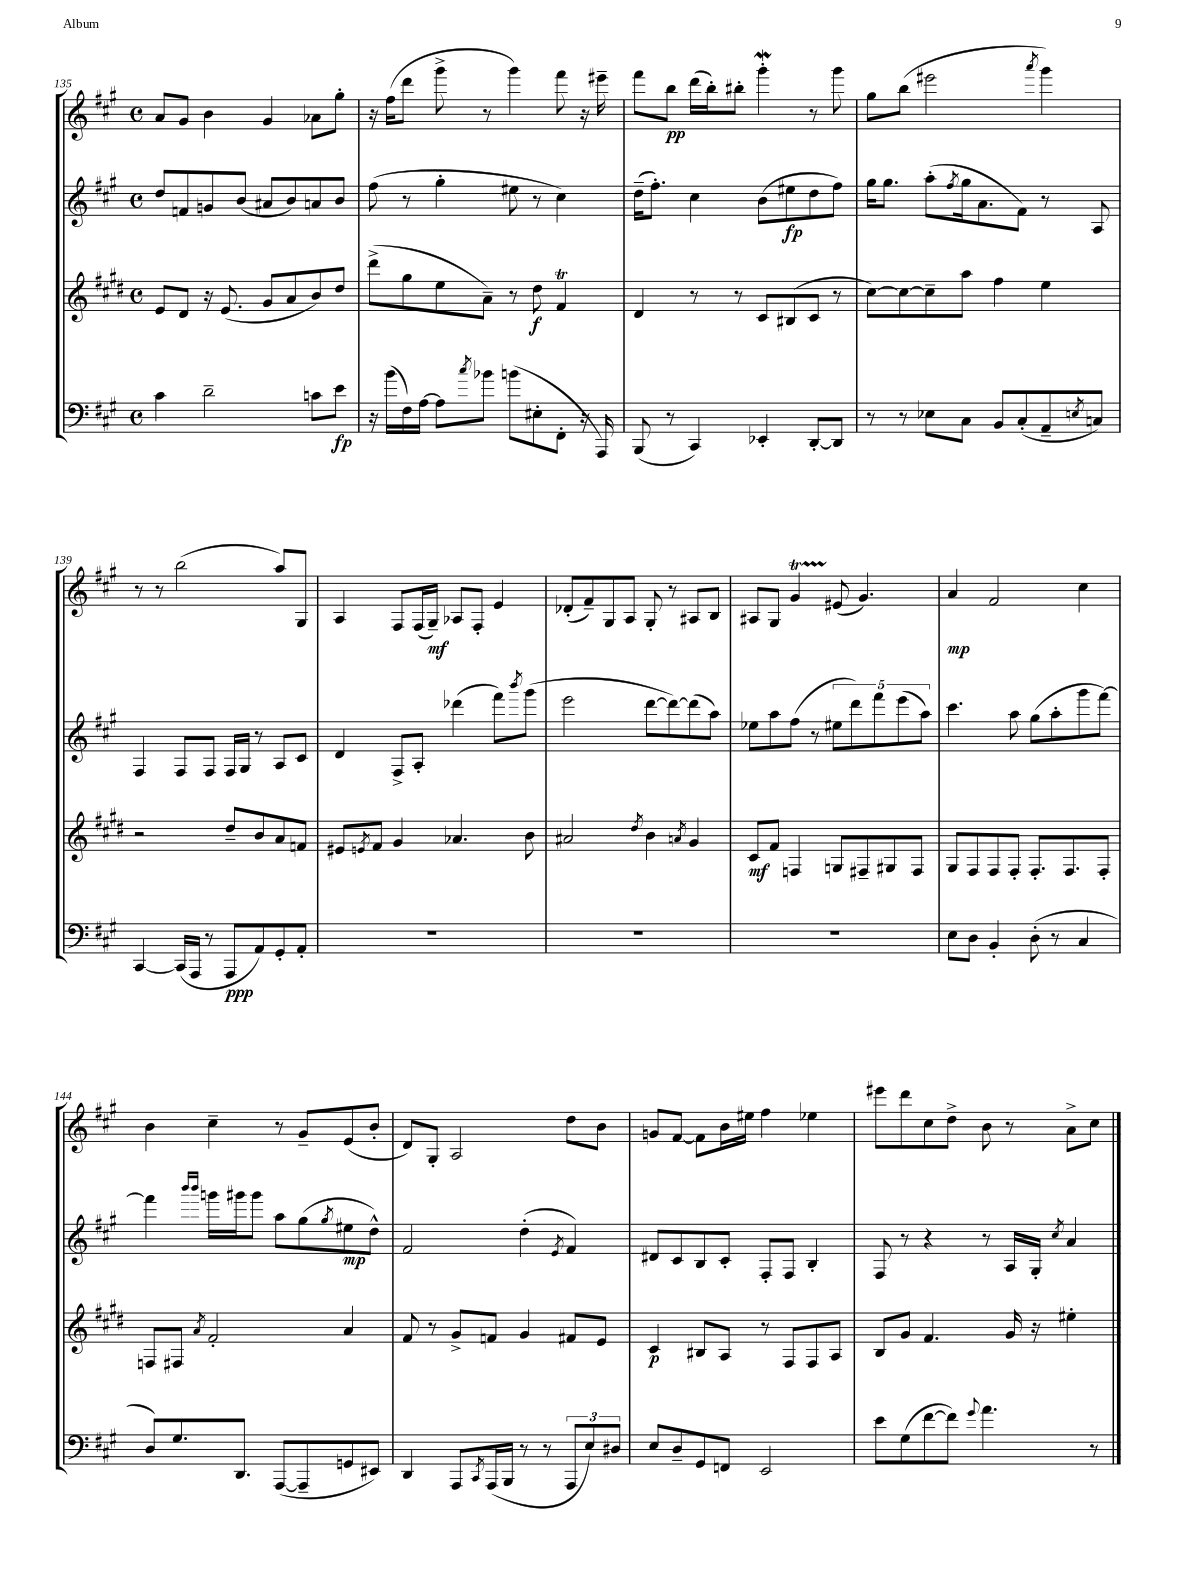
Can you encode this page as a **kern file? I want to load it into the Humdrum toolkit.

**kern	**dynam	**kern	**dynam	**kern	**dynam	**kern	**dynam
*part4	*part4	*part3	*part3	*part2	*part2	*part1	*part1
*staff4	*staff4	*staff3	*staff3	*staff2	*staff2	*staff1	*staff1
*clefF4	*	*clefG2	*	*clefG2	*	*clefG2	*
*k[f#c#g#]	*	*k[f#c#g#d#]	*	*k[f#c#g#]	*	*k[f#c#g#]	*
*M4/4	*	*M4/4	*	*M4/4	*	*M4/4	*
*met(c)	*	*met(c)	*	*met(c)	*	*met(c)	*
=135	=135	=135	=135	=135	=135	=135	=135
4c#\	.	8e/L	.	8dd/L	.	8a/L	.
.	.	8d#/J	.	8fn/	.	8g#/J	.
2d~\	.	16r	.	8gn/	.	4b\	.
.	.	(8.e/	.	.	.	.	.
.	.	.	.	(8b/J	.	.	.
.	.	8g#/L	.	8a#X/L	.	4g#/	.
.	.	8a/	.	8b/)	.	.	.
8cn\L	.	8b/)	.	8an/	.	8a-X\L	.
8e\J	fp	8dd#/J	.	8b/J	.	8gg#'\J	.
=136	=136	=136	=136	=136	=136	=136	=136
16r	.	(8ddd#^\L	.	(8ff#\	.	16r	.
(16b\LL	.	.	.	.	.	(16ff#\KL	.
16F#\)	.	8gg#\	.	8r	.	8ddd\J	.
[16A\JJ	.	.	.	.	.	.	.
8A\L]	.	8ee\	.	4gg#'\	.	8ggg#^\	.
8qcc#/	.	.	.	.	.	.	.
8b-X\J	.	8a~\J)	.	.	.	8r	.
(8bn\L	.	8r	.	8ee#X\	.	4ggg#\)	.
8E#X'\	.	8dd#\	f	8r	.	.	.
8FF#'\J	.	4f#T/	.	4cc#\)	.	8fff#\	.
16r	.	.	.	.	.	16r	.
16AAA/)	.	.	.	.	.	16eee#X~\	.
=137	=137	=137	=137	=137	=137	=137	=137
(8BBB/	.	4d#/	.	(16dd~\KL	.	8fff#\L	.
.	.	.	.	8.ff#'\J)	.	.	.
8r	.	.	.	.	.	8bb\J	pp
4CC#/)	.	8r	.	4cc#\	.	(16ddd\LL	.
.	.	.	.	.	.	16bb'\J)	.
.	.	8r	.	.	.	8bb#X'\J	.
4EE-X'/	.	8c#/L	.	(8b\L	.	4ggg#W'\	.
.	.	(8B#X/	.	8ee#X\	fp	.	.
[8DD'/L	.	8c#/J	.	8dd\	.	8r	.
8DD/J]	.	8r	.	8ff#\J)	.	8ggg#\	.
=138	=138	=138	=138	=138	=138	=138	=138
8r	.	[8cc#\L)	.	16gg#\KL	.	8gg#\L	.
.	.	.	.	8.gg#\J	.	.	.
8r	.	8cc#\_	.	.	.	(8bb\J	.
8E-X\L	.	8cc#~\]	.	(8aa'\L	.	2eee#X\	.
.	.	.	.	8qff#/	.	.	.
8C#\J	.	8aa\J	.	16gg#\k	.	.	.
.	.	.	.	8.a\	.	.	.
8BB/L	.	4ff#\	.	.	.	.	.
(8C#'/	.	.	.	8f#\J)	.	.	.
.	.	.	.	.	.	8qaaa/	.
8AA~/	.	4ee\	.	8r	.	4ggg#\)	.
8qEn/	.	.	.	.	.	.	.
8Cn/J)	.	.	.	8A/	.	.	.
!!LO:LB:g=z
=139	=139	=139	=139	=139	=139	=139	=139
[4CC#/	.	2r	.	4F#/	.	8r	.
.	.	.	.	.	.	8r	.
(16CC#/LL]	.	.	.	8F#/L	.	(2bb\	.
16AAA/JJ	.	.	.	.	.	.	.
8r	.	.	.	8F#/J	.	.	.
8AAA/L	ppp	8dd#~/L	.	16F#/LL	.	.	.
.	.	.	.	16G#/JJ	.	.	.
8AA/)	.	8b/	.	8r	.	.	.
8GG#'/	.	8a/	.	8A/L	.	8aa/L)	.
8AA'/J	.	8fn/J	.	8c#/J	.	8G#/J	.
=140	=140	=140	=140	=140	=140	=140	=140
1r	.	8e#X/L	.	4d/	.	4A/	.
.	.	8qen/	.	.	.	.	.
.	.	8f#/J	.	.	.	.	.
.	.	4g#/	.	8F#^/L	.	8F#/L	.
.	.	.	.	8A'/J	.	(16F#/L	.
.	.	.	.	.	.	16G#~/JJ)	mf
.	.	4.a-X/	.	(4ddd-X\	.	8A-X/L	.
.	.	.	.	.	.	8F#'/J	.
.	.	.	.	8fff#\L)	.	4e/	.
.	.	.	.	8qbbb/	.	.	.
.	.	8b\	.	(8ggg#\J	.	.	.
=141	=141	=141	=141	=141	=141	=141	=141
1r	.	2a#X/	.	2eee\	.	(8d-X'/L	.
.	.	.	.	.	.	8f#~/)	.
.	.	.	.	.	.	8G#/	.
.	.	.	.	.	.	8A/J	.
.	.	8qdd#/	.	.	.	.	.
.	.	4b\	.	[8ddd\L	.	8G#'/	.
.	.	.	.	8ddd\_)	.	8r	.
.	.	8qan/	.	.	.	.	.
.	.	4g#/	.	(8ddd\]	.	8A#X/L	.
.	.	.	.	8aa\J)	.	8B/J	.
=142	=142	=142	=142	=142	=142	=142	=142
1r	.	8c#/L	mf	8ee-X\L	.	8A#X/L	.
.	.	8f#/J	.	8aa\	.	8G#/J	.
.	.	4Fn/	.	(8ff#\J	.	4g#t/	.
.	.	.	.	8r	.	.	.
.	.	8Gn/L	.	10ee#X\L	.	(8e#X/	.
.	.	.	.	10ddd\)	.	.	.
.	.	8F#X~/	.	.	.	4.g#/)	.
.	.	.	.	10fff#\	.	.	.
.	.	8G#X/	.	.	.	.	.
.	.	.	.	(10eee\	.	.	.
.	.	8F#/J	.	.	.	.	.
.	.	.	.	10aa\J)	.	.	.
=143	=143	=143	=143	=143	=143	=143	=143
8E\L	.	8G#/L	.	4.ccc#\	.	4a/	mp
8D\J	.	8F#/	.	.	.	.	.
4BB'/	.	8F#/	.	.	.	2f#/	.
.	.	8F#'/J	.	8aa\	.	.	.
(8D'\	.	8.F#'/L	.	(8gg#\L	.	.	.
8r	.	.	.	8aa'\	.	.	.
.	.	8.F#/	.	.	.	.	.
4C#/	.	.	.	8ggg#\	.	4cc#\	.
.	.	8F#'/J	.	[8fff#\J)	.	.	.
!!LO:LB:g=z
=144	=144	=144	=144	=144	=144	=144	=144
8D/L)	.	8Fn/L	.	4fff#\]	.	4b\	.
8.G#/	.	8F#X/J	.	.	.	.	.
.	.	.	.	16qqbbb/LL	.	.	.
.	.	8qa/	.	16qqbbb/JJ	.	.	.
.	.	2f#'/	.	16gggn\LL	.	4cc#~\	.
8.DD/J	.	.	.	16ggg#X\J	.	.	.
.	.	.	.	8ggg#\J	.	.	.
([8AAA/L	.	.	.	8aa\L	.	8r	.
8AAA~/]	.	.	.	(8gg#\	.	8g#~/L	.
.	.	.	.	8qgg#/	.	.	.
8GGn/	.	4a/	.	8ee#X\	mp	(8e/	.
8EE#X/J)	.	.	.	8dd^^\J)	.	8b'/J	.
=145	=145	=145	=145	=145	=145	=145	=145
4DD/	.	8f#/	.	2f#/	.	8d/L)	.
.	.	8r	.	.	.	8G#'/J	.
8AAA/L	.	8g#^/L	.	.	.	2A/	.
8qCC#/	.	.	.	.	.	.	.
(16AAA/L	.	8fn/J	.	.	.	.	.
16BBB/JJ	.	.	.	.	.	.	.
8r	.	4g#/	.	(4dd'\	.	.	.
8r	.	.	.	.	.	.	.
.	.	.	.	8qe/	.	.	.
12AAA/L	.	8f#X/L	.	4f#/)	.	8dd\L	.
12E/)	.	.	.	.	.	.	.
.	.	8e/J	.	.	.	8b\J	.
12D#X/J	.	.	.	.	.	.	.
=146	=146	=146	=146	=146	=146	=146	=146
8E/L	.	4c#/	p	8d#X/L	.	8gn/L	.
8D~/	.	.	.	8c#/	.	[8f#/J	.
8GG#/	.	8B#X/L	.	8B/	.	8f#\L]	.
8FFn/J	.	8A/J	.	8c#'/J	.	16b\L	.
.	.	.	.	.	.	16ee#X\JJ	.
2EE/	.	8r	.	8F#'/L	.	4ff#\	.
.	.	8F#/L	.	8F#/J	.	.	.
.	.	8F#/	.	4B'/	.	4ee-X\	.
.	.	8A/J	.	.	.	.	.
=147	=147	=147	=147	=147	=147	=147	=147
8e\L	.	8B/L	.	8F#/	.	8eee#X\L	.
(8G#\	.	8g#/J	.	8r	.	8ddd\	.
[8f#\	.	4.f#/	.	4r	.	8cc#\	.
8f#\J])	.	.	.	.	.	8dd^\J	.
8qqg#/	.	.	.	.	.	.	.
4.a\	.	.	.	8r	.	8b\	.
.	.	16g#/	.	16A/LL	.	8r	.
.	.	16r	.	16G#'/JJ	.	.	.
.	.	.	.	8qcc#/	.	.	.
.	.	4ee#X'\	.	4a/	.	8a^\L	.
8r	.	.	.	.	.	8cc#\J	.
==	==	==	==	==	==	==	==
*-	*-	*-	*-	*-	*-	*-	*-
